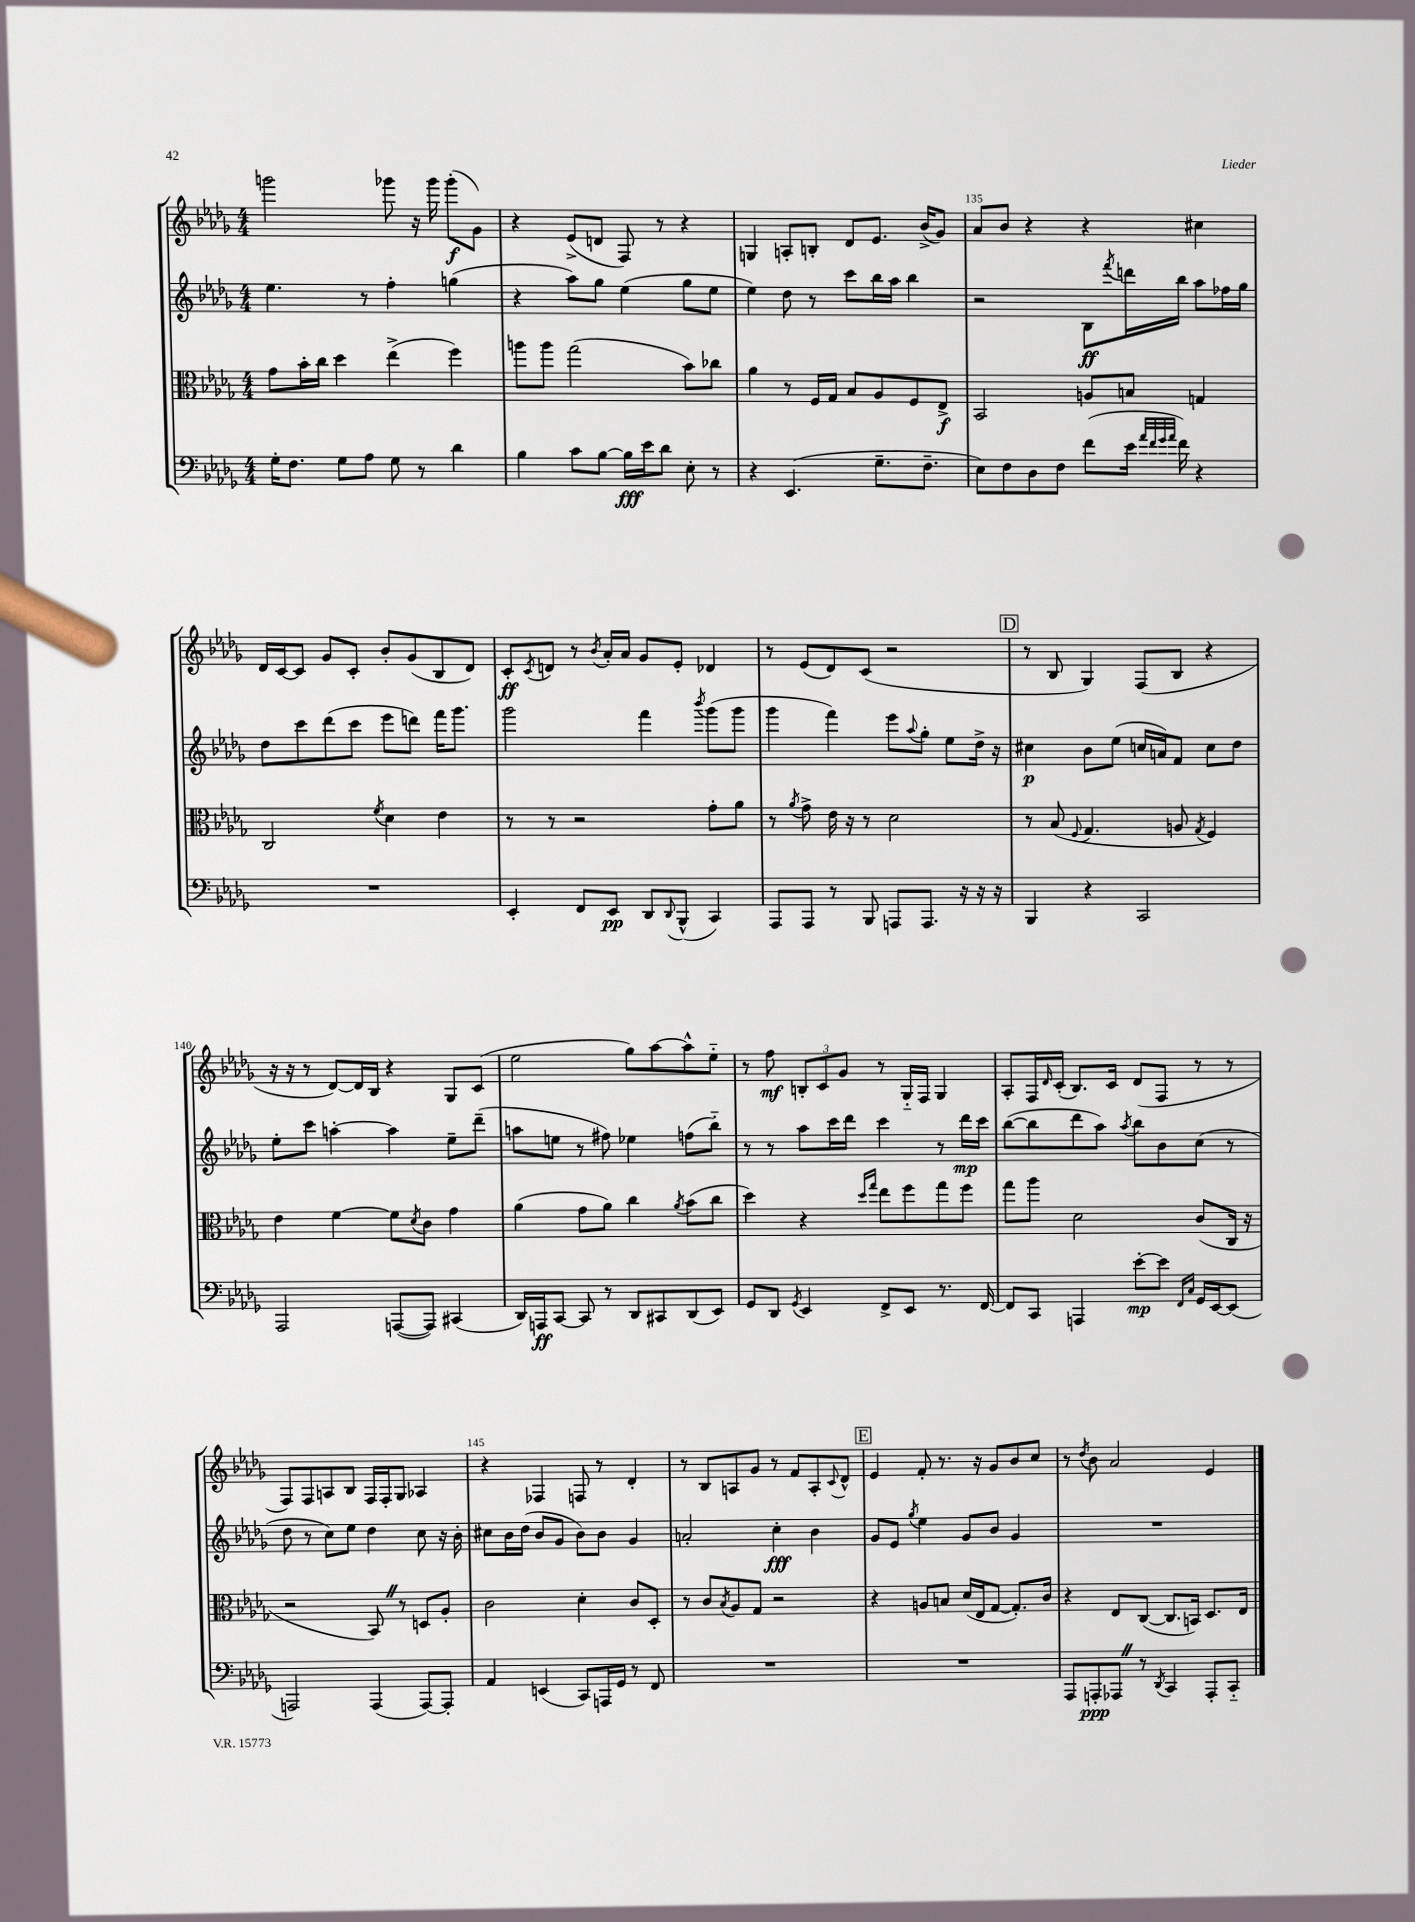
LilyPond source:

<<
\new StaffGroup <<
\new Staff = "s0" {
    \clef treble \key des \major \numericTimeSignature \time 4/4
    g'''2 ges'''8 r16 ges'''16 ges'''8-.\f( ges'8) |
    r4 ees'8->( d'8 f8) r8 r4 |
    g4 a8-. b8-. des'8 ees'8. bes'16->( ges'8) |
    aes'8 bes'8 r4 r4 cis''4 |
    des'16 c'16~ c'8 ges'8 c'8-. bes'8-. ges'8( bes8 des'8) |
    c'8-.\ff \acciaccatura { c'8 } d'8 r8 \acciaccatura { bes'8 } aes'16-. aes'16 ges'8 ees'8-. des'4 |
    r8 ees'8( des'8) c'8( r2 |
    \mark \markup { \box "D" } r8 bes8 ges4) f8( bes8 r4 |
    r16 r16 r8 des'8~) des'16 bes16 r4 ges8 c'8( |
    ees''2 ges''8) aes''8~ aes''8-^ ees''8-_ |
    r8 f''8\mf \tuplet 3/2 { b8-. c'8 ges'8 } r8 ges16-_ f16 ges4 |
    aes8-. f16 \grace { des'16 } c'16-.( bes8.) c'16 des'8( f8 r8 r8 |
    f8) f8 a8 bes8 f16 f16-. ges8 aes4 |
    r4 fes4 f8 r8 des'4-. |
    r8 bes8 a8 ges'8 r8 f'8 a8-. \appoggiatura { c'8 } des'8-^ |
    \mark \markup { \box "E" } ees'4 f'8-. r8. r16 ges'8 bes'8 c''8 |
    r8 \acciaccatura { des''8 } bes'8 aes'2 ees'4 \bar "|." |
}
\new Staff = "s1" {
    \clef treble \key des \major \numericTimeSignature \time 4/4
    ees''4. r8 f''4-. g''4( |
    r4 aes''8) ges''8 ees''4( ges''8 ees''8 |
    ees''4) des''8 r8 c'''8 bes''16 aes''16 bes''4 |
    r2 bes8\ff \acciaccatura { f'''8 } d'''16 bes''16 aes''8 fes''16 ges''16 |
    des''8 c'''8 des'''8( c'''8 ees'''8 d'''8) f'''16 ges'''8. |
    ges'''2 f'''4 \acciaccatura { bes'''8 } ges'''8( ges'''8 |
    ges'''4 f'''4) ees'''8 \appoggiatura { aes''8 } ges''8-. ees''8 des''16-> r16 |
    \mark \markup { \box "D" } cis''4\p bes'8 ees''8( c''16 a'16) f'8 c''8 des''8 |
    ees''8-. c'''8 a''4~-. a''4 ees''8-- des'''8--( |
    a''8 e''8 r8 fis''8) ees''4 f''8( bes''8-_) |
    r8 r8 aes''8 c'''16 des'''16 c'''4 r8 des'''16\mp c'''16 |
    bes''8~( bes''8 des'''8 aes''8) \acciaccatura { aes''8 } bes''8 bes'8 c''8( r8 |
    des''8 r8 c''8) ees''8 des''4 c''8 r16 bes'16-. |
    cis''8 bes'16 des''16( bes'8 ges'8 bes'8) bes'8 ges'4 |
    a'2-. c''4-.\fff bes'4 |
    \mark \markup { \box "E" } ges'8 ees'8 \acciaccatura { ges''8 } ees''4 ges'8 bes'8 ges'4 |
    R1 \bar "|." |
}
\new Staff = "s2" {
    \clef alto \key des \major \numericTimeSignature \time 4/4
    ges'8 bes'16-. c''16 des''4 ees''4->( f''4) |
    a''8 a''8 ges''2( bes'8) ces''8 |
    aes'4 r8 f16 ges16 bes8 aes8 f8 ees8->\f |
    bes,2 a8 b8 g4 |
    c2 \acciaccatura { f'8 } des'4 ees'4 |
    r8 r8 r2 ges'8-. aes'8 |
    r8 \acciaccatura { aes'8 } ges'8-> ees'16 r16 r8 des'2 |
    \mark \markup { \box "D" } r8 bes8( \appoggiatura { f8 } ges4. a8 \acciaccatura { ges8 } f4) |
    ees'4 f'4~ f'8 \acciaccatura { des'8 } c'8 ges'4 |
    aes'4( ges'8 aes'8) c''4 \acciaccatura { aes'8 } bes'8( c''8 |
    des''4) r4 \grace { des''16 ges''16 } ees''8 f''8 ges''8 f''8 |
    ges''8 aes''8 des'2 c'8( c16 r16 |
    r2 bes,8) \once \override BreathingSign.text = \markup { \musicglyph "scripts.caesura.straight" } \breathe r8 d8 aes8-. |
    c'2 des'4-. c'8 des8-. |
    r8 c'8 \acciaccatura { bes8 } aes8 ges8 r2 |
    \mark \markup { \box "E" } r4 a8 b8 des'16( ees16 ges8~ ges8.-.) c'16 |
    r4 ees8 c8~( c8. b,16) des8. ees16 \bar "|." |
}
\new Staff = "s3" {
    \clef bass \key des \major \numericTimeSignature \time 4/4
    ges16-. f8. ges8 aes8 ges8 r8 des'4 |
    bes4 c'8 bes8~ bes16\fff ees'16 des'8 ees8-. r8 |
    r4 ees,4.( ges8.-- f8.-- |
    ees8) f8 des8 f8 f'8( ees'16 \grace { aes'32 f'32 ges'32 aes'32 } f'16) r4 |
    R1 |
    ees,4-. f,8 ees,8\pp des,8 \appoggiatura { des,8 } bes,,8-^( c,4) |
    aes,,8 aes,,8 r8 bes,,8 a,,8 a,,8. r16 r16 r16 |
    \mark \markup { \box "D" } bes,,4 r4 c,2 |
    aes,,2 a,,8~( a,,8) cis,4( |
    des,16) a,,16\ff c,8~ c,8 r8 des,8 cis,8 des,8( ees,8) |
    ges,8 des,8 \acciaccatura { ges,8 } ees,4 f,8-> ees,8 r8. f,16~ |
    f,8 c,8 a,,4 ees'8~-.\mp ees'8 \grace { f,16 c16 } ges,16 ees,16~ ees,8( |
    a,,2) a,,4( a,,8~) a,,8-. |
    aes,4 e,4( c,8) a,,16 ges,16 r8 f,8 |
    R1 |
    \mark \markup { \box "E" } R1 |
    aes,,8 a,,8-.\ppp aes,,8 \once \override BreathingSign.text = \markup { \musicglyph "scripts.caesura.straight" } \breathe r8 \acciaccatura { des,8 } c,4 aes,,8-. c,8-_ \bar "|." |
}
>>
>>
\layout { \context { \Score currentBarNumber = #132 \override BarNumber.break-visibility = ##(#f #t #t) barNumberVisibility = #(every-nth-bar-number-visible 5) } }
